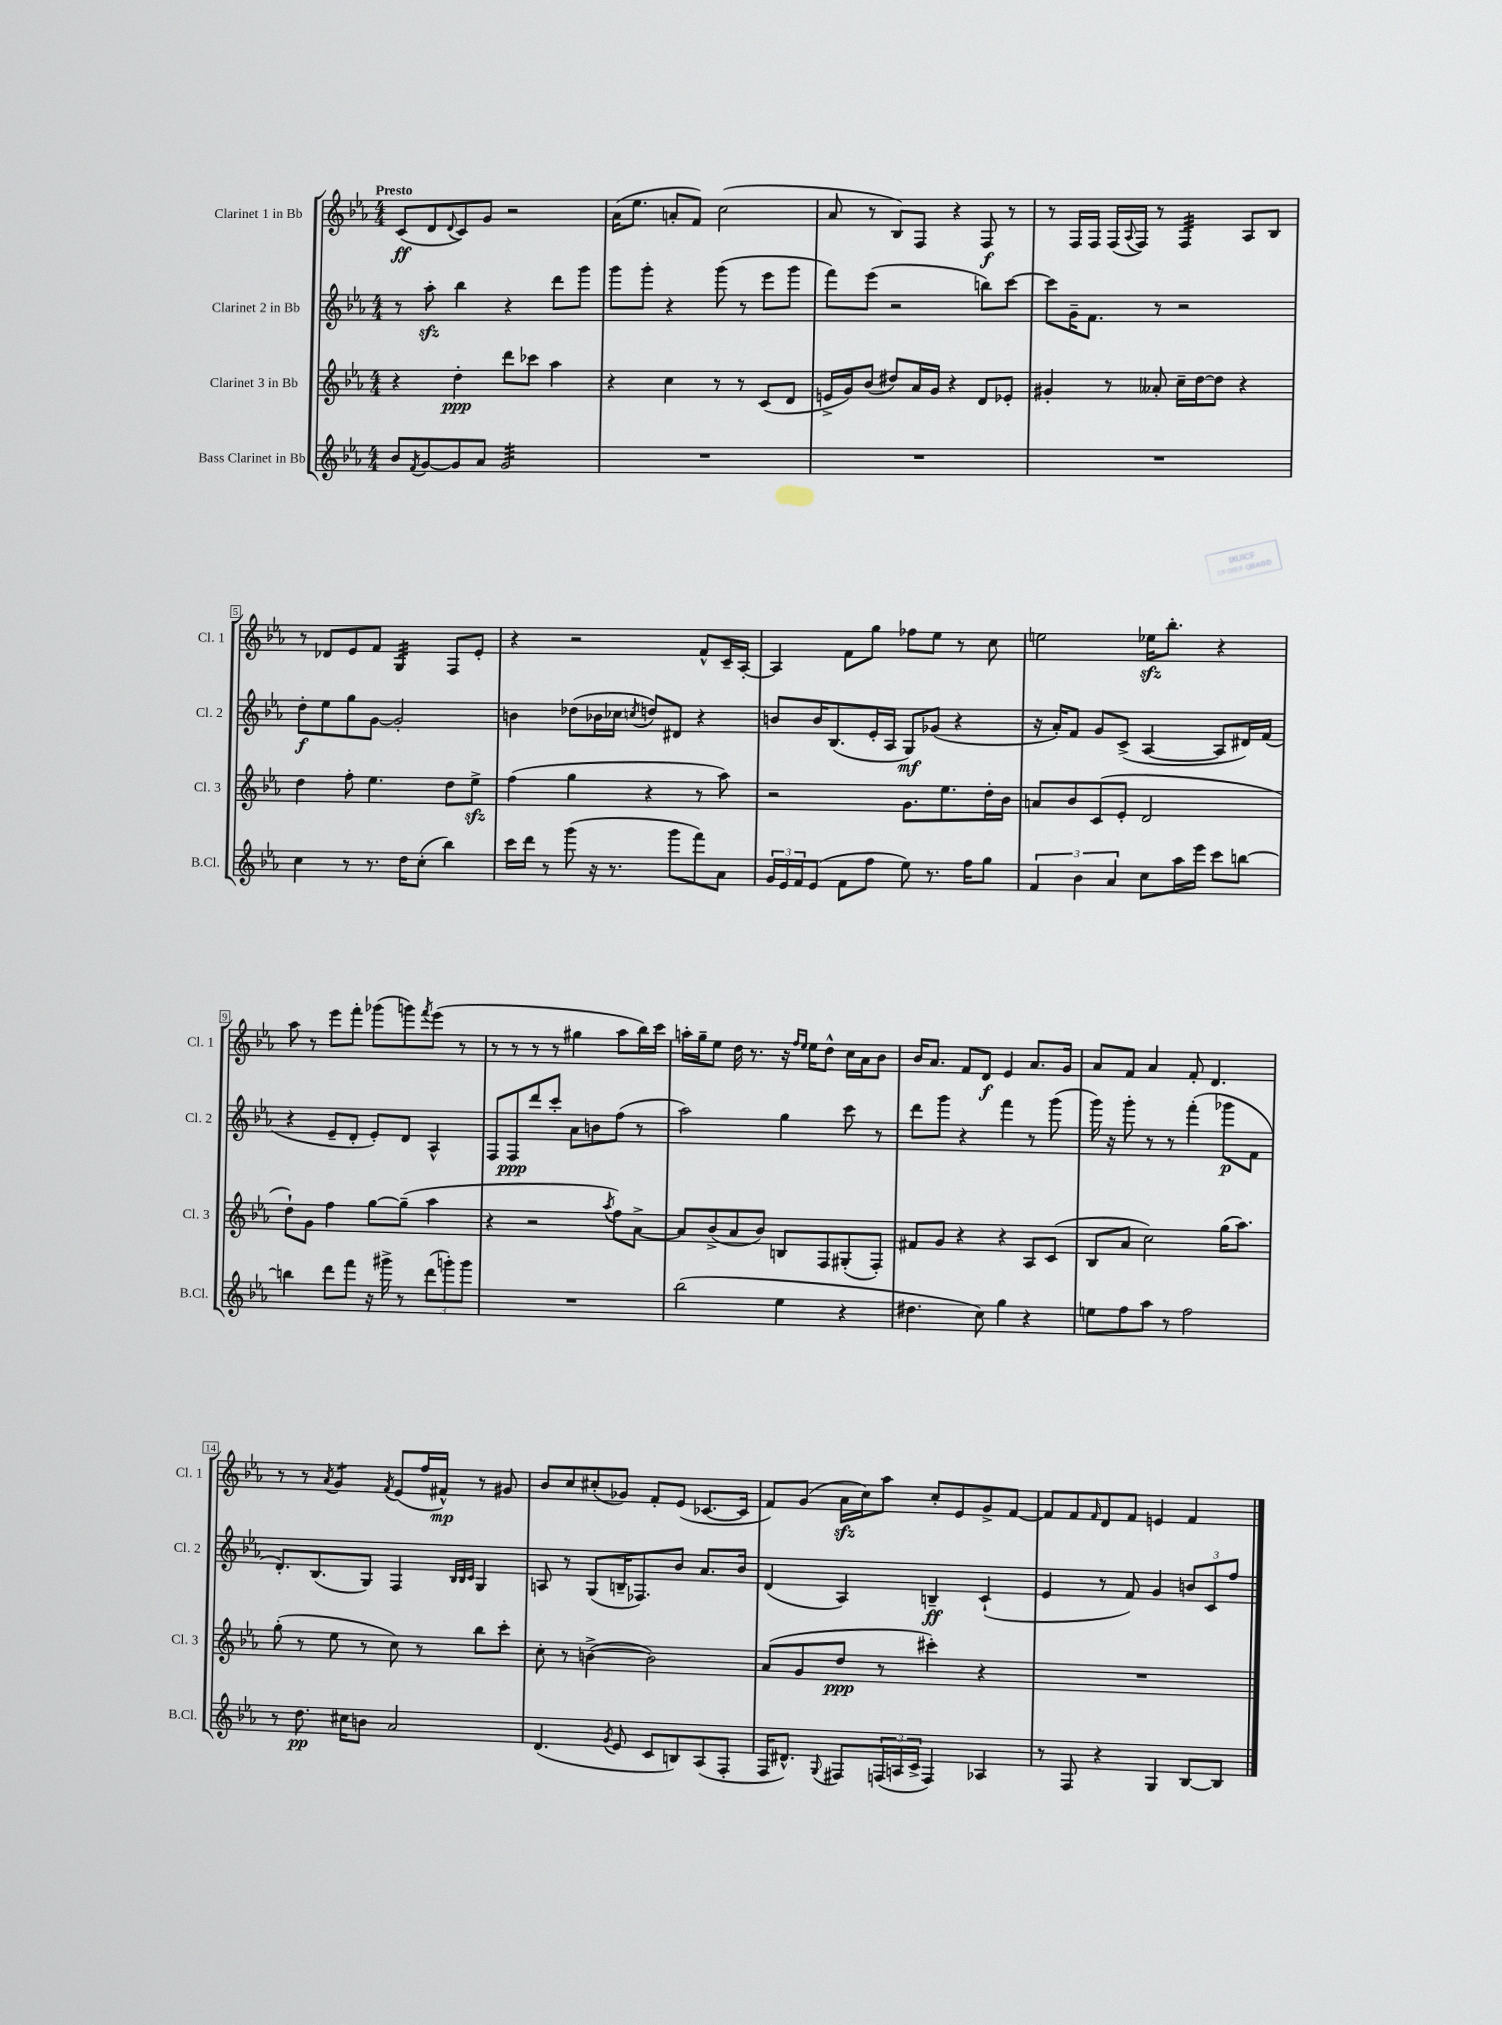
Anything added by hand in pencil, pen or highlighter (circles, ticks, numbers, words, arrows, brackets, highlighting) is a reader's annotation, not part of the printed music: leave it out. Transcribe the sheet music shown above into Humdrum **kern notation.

**kern	**dynam	**kern	**dynam	**kern	**dynam	**kern	**dynam
*part4	*part4	*part3	*part3	*part2	*part2	*part1	*part1
*staff4	*staff4	*staff3	*staff3	*staff2	*staff2	*staff1	*staff1
*I"Bass Clarinet in Bb	*	*I"Clarinet 3 in Bb	*	*I"Clarinet 2 in Bb	*	*I"Clarinet 1 in Bb	*
*I'B.Cl.	*	*I'Cl. 3	*	*I'Cl. 2	*	*I'Cl. 1	*
*clefG2	*	*clefG2	*	*clefG2	*	*clefG2	*
*k[b-e-a-]	*	*k[b-e-a-]	*	*k[b-e-a-]	*	*k[b-e-a-]	*
*M4/4	*	*M4/4	*	*M4/4	*	*M4/4	*
=1	=1	=1	=1	=1	=1	=1	=1
!	!	!	!	!	!	!LO:TX:a:B:t=Presto	!
8b-/L	.	4r	.	8r	.	(8c/L	ff
8qf/	.	.	.	.	.	.	.
[8g/	.	.	.	8aa-zz'\	.	8d/	.
.	.	.	.	.	.	8qqd/	.
8g/]	.	4dd'\	ppp	4bb-\	.	8c/)	.
8a-/J	.	.	.	.	.	8g/J	.
*tremolo	*	*	*	*	*	*	*
32g/LLL	.	8ddd\L	.	4r	.	2r	.
32g/	.	.	.	.	.	.	.
32g/	.	.	.	.	.	.	.
32g/	.	.	.	.	.	.	.
32g/	.	8ccc-X\J	.	.	.	.	.
32g/	.	.	.	.	.	.	.
32g/	.	.	.	.	.	.	.
32g/	.	.	.	.	.	.	.
32g/	.	4aa-\	.	8ddd\L	.	.	.
32g/	.	.	.	.	.	.	.
32g/	.	.	.	.	.	.	.
32g/	.	.	.	.	.	.	.
32g/	.	.	.	8ggg\J	.	.	.
32g/	.	.	.	.	.	.	.
32g/	.	.	.	.	.	.	.
32g/JJJ	.	.	.	.	.	.	.
*Xtremolo	*	*	*	*	*	*	*
=2	=2	=2	=2	=2	=2	=2	=2
1r	.	4r	.	8ggg\L	.	(16a-\KL	.
.	.	.	.	.	.	8.ee-\J	.
.	.	.	.	8ggg'\J	.	.	.
.	.	4cc\	.	4r	.	8an'/L	.
.	.	.	.	.	.	8f/J)	.
.	.	8r	.	(8ggg\	.	(2cc\	.
.	.	8r	.	8r	.	.	.
.	.	(8c/L	.	8eee-\L	.	.	.
.	.	8d/J	.	8ggg\J	.	.	.
=3	=3	=3	=3	=3	=3	=3	=3
1r	.	16en^/LL	.	8fff\L)	.	8a-/	.
.	.	16g/J)	.	.	.	.	.
.	.	(8b-/J	.	(8eee-\J	.	8r	.
.	.	8dd#X/L)	.	2r	.	8B-/L)	.
.	.	16a-/L	.	.	.	8F/J	.
.	.	16g/JJ	.	.	.	.	.
.	.	4r	.	.	.	4r	.
.	.	8d/L	.	8bbn\L)	.	8F/	f
.	.	8e-X'/J	.	[8ccc\J	.	8r	.
=4	=4	=4	=4	=4	=4	=4	=4
1r	.	4g#X'/	.	8ccc\L]	.	8r	.
.	.	.	.	16g~\K	.	16F/LL	.
.	.	.	.	8.f\J	.	16F/JJ	.
.	.	8r	.	.	.	(16F/LL	.
.	.	.	.	.	.	8qqA-/	.
.	.	.	.	.	.	16F/JJ)	.
.	.	8a--X'/	.	8r	.	8r	.
*	*	*	*	*	*	*tremolo	*
.	.	16cc~\LL	.	2r	.	32F/LLL	.
.	.	.	.	.	.	32F/	.
.	.	[16dd\J	.	.	.	32F/	.
.	.	.	.	.	.	32F/	.
.	.	8dd\J]	.	.	.	32F/	.
.	.	.	.	.	.	32F/	.
.	.	.	.	.	.	32F/	.
.	.	.	.	.	.	32F/JJJ	.
*	*	*	*	*	*	*Xtremolo	*
.	.	4r	.	.	.	8A-/L	.
.	.	.	.	.	.	8B-/J	.
!!LO:LB:g=z
=5	=5	=5	=5	=5	=5	=5	=5
4cc\	.	4dd\	.	8dd'\L	f	8r	.
.	.	.	.	8ee-\	.	8d-X/L	.
8r	.	8ff'\	.	8gg\	.	8e-/	.
8.r	.	4.ee-\	.	[8g\J	.	8f/J	.
*	*	*	*	*	*	*tremolo	*
.	.	.	.	2g'/]	.	32G/LLL	.
.	.	.	.	.	.	32G/	.
16dd\KL	.	.	.	.	.	32G/	.
.	.	.	.	.	.	32G/	.
(8cc'\J	.	.	.	.	.	32G/	.
.	.	.	.	.	.	32G/	.
.	.	.	.	.	.	32G/	.
.	.	.	.	.	.	32G/JJJ	.
*	*	*	*	*	*	*Xtremolo	*
4bb-\)	.	8dd\L	.	.	.	8F/L	.
.	.	8ee-zz^\J	.	.	.	8e-'/J	.
=6	=6	=6	=6	=6	=6	=6	=6
16ccc\LL	.	(4ff\	.	4bn\	.	4r	.
16ddd\JJ	.	.	.	.	.	.	.
8r	.	.	.	.	.	.	.
(8ggg\	.	4gg\	.	(8dd-X\L	.	2r	.
16r	.	.	.	16b-X\L	.	.	.
8.r	.	.	.	16cc-X\JJ	.	.	.
.	.	.	.	8qccn/	.	.	.
.	.	4r	.	8ddn/L)	.	.	.
8ggg\L	.	.	.	8d#X/J	.	.	.
8fff\)	.	8r	.	4r	.	8f^^/L	.
8a-\J	.	8aa-\)	.	.	.	16c~/L	.
.	.	.	.	.	.	[16A-'/JJ	.
=7	=7	=7	=7	=7	=7	=7	=7
24g/LL	.	2r	.	8bn/L	.	4A-/]	.
24e-/	.	.	.	.	.	.	.
24f/J	.	.	.	.	.	.	.
(8e-/J	.	.	.	16b/K	.	.	.
.	.	.	.	(8.B-/	.	.	.
8f\L	.	.	.	.	.	8f\L	.
8ff\J	.	.	.	16e-'/L	.	8gg\J	.
.	.	.	.	16A-/JJ	.	.	.
8ee-\)	.	8.g\L	.	8G/L)	mf	8ff-X\L	.
8.r	.	.	.	(8g-X/J	.	8ee-\J	.
.	.	8.ee-\	.	.	.	.	.
.	.	.	.	4r	.	8r	.
16ff\KL	.	.	.	.	.	.	.
8gg\J	.	16dd'\L	.	.	.	8cc\	.
.	.	16b-\JJ	.	.	.	.	.
=8	=8	=8	=8	=8	=8	=8	=8
6f/	.	8an/L	.	16r	.	2een\	.
.	.	.	.	16a-'/KL)	.	.	.
.	.	8b-/	.	8f/J	.	.	.
6b-\	.	.	.	.	.	.	.
.	.	(8c/	.	8g/L	.	.	.
6a-/	.	.	.	.	.	.	.
.	.	8e-'/J	.	(8c^/J	.	.	.
8cc\L	.	2d/	.	[4A-/	.	16ee-Xzz\KL	.
.	.	.	.	.	.	8.bb-'\J	.
16aa-\L	.	.	.	.	.	.	.
16eee-\JJ	.	.	.	.	.	.	.
8ccc\L	.	.	.	8A-/L]	.	4r	.
[8bbn\J	.	.	.	16d#X/L)	.	.	.
.	.	.	.	(16f/JJ	.	.	.
!!LO:LB:g=z
=9	=9	=9	=9	=9	=9	=9	=9
4bbn\]	.	8dd`\L)	.	4r	.	8aa-\	.
.	.	8g\J	.	.	.	8r	.
8ddd\L	.	4ff\	.	8e-~/L	.	8eee-\L	.
8fff\J	.	.	.	8d'/J	.	8fff'\J	.
16r	.	[8gg\L	.	8e-'/L)	.	(8ggg-X\L	.
16ggg#X^\	.	.	.	.	.	.	.
8r	.	(8gg~\J]	.	8d/J	.	8gggn\)	.
.	.	.	.	.	.	8qfff/	.
(12ddd\L	.	4aa-\	.	4A-^^/	.	(8eee-\J	.
12gggn'\)	.	.	.	.	.	.	.
.	.	.	.	.	.	8r	.
12ggg\J	.	.	.	.	.	.	.
=10	=10	=10	=10	=10	=10	=10	=10
1r	.	4r	.	8F/L	.	8r	.
.	.	.	.	8F/	ppp	8r	.
.	.	2r	.	8ddd/	.	8r	.
.	.	.	.	8ccc'/J	.	8r	.
.	.	.	.	8a-\L	.	4gg#X\	.
.	.	.	.	8bn\	.	.	.
.	.	8qaa-/	.	.	.	.	.
.	.	8ff\L)	.	(8ff\J	.	8aa-\L	.
.	.	[8a-^\J	.	8r	.	16bb-\L)	.
.	.	.	.	.	.	16ccc\JJ	.
=11	=11	=11	=11	=11	=11	=11	=11
(2bb-\	.	8a-/L]	.	2aa-\)	.	16aan'\LL	.
.	.	.	.	.	.	16gg~\J	.
.	.	(8b-^/	.	.	.	8ee-\J	.
.	.	8a-/	.	.	.	16dd\	.
.	.	.	.	.	.	8.r	.
.	.	8b-/J)	.	.	.	.	.
4ee-\	.	8Bn/L	.	4gg\	.	16r	.
.	.	.	.	.	.	16qqff/LL	.
.	.	.	.	.	.	16qqee-/JJ	.
.	.	.	.	.	.	16ee-\KL	.
.	.	8F/	.	.	.	8dd^^\J	.
4r	.	(8G#X'/	.	8ccc\	.	16cc\LL	.
.	.	.	.	.	.	16a-\J	.
.	.	8F'/J)	.	8r	.	8b-\J	.
=12	=12	=12	=12	=12	=12	=12	=12
4.dd#X\	.	8f#X/L	.	8ddd\L	.	16b-/KL	.
.	.	.	.	.	.	8.a-/J	.
.	.	8g/J	.	8ggg\J	.	.	.
.	.	4r	.	4r	.	8f/L	.
8cc\)	.	.	.	.	.	8d/J	f
4gg\	.	4r	.	4fff\	.	4e-/	.
4r	.	8A-/L	.	8r	.	8.a-/L	.
.	.	(8c/J	.	(8ggg\	.	.	.
.	.	.	.	.	.	16g/Jk	.
=13	=13	=13	=13	=13	=13	=13	=13
8een\L	.	8B-/L	.	16ggg\)	.	8a-/L	.
.	.	.	.	16r	.	.	.
8ff\	.	8a-/J	.	8ggg'\	.	8f/J	.
8aa-\J	.	2cc\)	.	8r	.	4a-/	.
8r	.	.	.	8r	.	.	.
2ff\	.	.	.	(4fff'\	.	8f'/	.
.	.	.	.	.	.	4.d/	.
.	.	(16gg\KL	.	8ggg-X\L	p	.	.
.	.	8.aa-\J)	.	.	.	.	.
.	.	.	.	8f\J	.	.	.
!!LO:LB:g=z
=14	=14	=14	=14	=14	=14	=14	=14
8r	.	(8gg'\	.	8.d'/L)	.	8r	.
8.dd\	pp	8r	.	.	.	8r	.
.	.	.	.	(8.B-/	.	.	.
.	.	.	.	.	.	8qa-/	.
*	*	*	*	*	*	*tremolo	*
.	.	8ee-\	.	.	.	8g/L	.
16cc#X\KL	.	.	.	.	.	.	.
8bn\J	.	8r	.	8G/J)	.	8g/J	.
*	*	*	*	*	*	*Xtremolo	*
.	.	.	.	.	.	8qf/	.
2a-/	.	8cc\)	.	4F/	.	(8e-/L	.
.	.	8r	.	.	.	16ff/L	.
.	.	.	.	.	.	16f#X^^/JJ)	mp
.	.	.	.	32qqB-/LLL	.	.	.
.	.	.	.	32qqB-/	.	.	.
.	.	.	.	32qqc/JJJ	.	.	.
.	.	8bb-\L	.	4G/	.	8r	.
.	.	8ccc'\J	.	.	.	8g#X/	.
=15	=15	=15	=15	=15	=15	=15	=15
(4.d/	.	8cc'\	.	8An/	.	8b-/L	.
.	.	8r	.	8r	.	8cc/	.
.	.	([4bn^\	.	(8G/L	.	(8cc#X'/	.
8qg/	.	.	.	.	.	.	.
8e-/	.	.	.	16Bn~/K	.	8g-X/J)	.
.	.	.	.	8.F-X/)	.	.	.
8c/L	.	2b\])	.	.	.	8f'/L	.
8Bn/)	.	.	.	8b-/J	.	(8e-/J	.
(8A-/	.	.	.	8.a-/L	.	[8.c-X/L	.
8F'/J	.	.	.	.	.	.	.
.	.	.	.	16b-/Jk	.	16c-/Jk]	.
=16	=16	=16	=16	=16	=16	=16	=16
16F/KL	.	(8a-/L	.	(4d/	.	8f/L)	.
8.d#X^^/J)	.	.	.	.	.	.	.
.	.	8g/	.	.	.	(8g/J	.
8qqG/	.	.	.	.	.	.	.
8F#X/L	.	8dd/J	ppp	4A-/)	.	16a-zz\LL	.
.	.	.	.	.	.	16cc\J)	.
(24Fn/L	.	8r	.	.	.	8aa-\J	.
24An/	.	.	.	.	.	.	.
24c^/JJ	.	.	.	.	.	.	.
4F/)	.	4ccc#X'\)	.	4Bn~/	ff	8cc'/L	.
.	.	.	.	.	.	8e-/	.
4A-X/	.	4r	.	(4c`/	.	8g^/	.
.	.	.	.	.	.	[8f/J	.
=17	=17	=17	=17	=17	=17	=17	=17
8r	.	1r	.	4e-/	.	8f/L]	.
8F/	.	.	.	.	.	8f/	.
.	.	.	.	.	.	16qqf/	.
4r	.	.	.	8r	.	8d/	.
.	.	.	.	8f/)	.	8f/J	.
4G/	.	.	.	4g/	.	4en/	.
[8B-/L	.	.	.	12bn/L	.	4f/	.
.	.	.	.	12c/	.	.	.
8B-/J]	.	.	.	.	.	.	.
.	.	.	.	12ff/J	.	.	.
==	==	==	==	==	==	==	==
*-	*-	*-	*-	*-	*-	*-	*-
